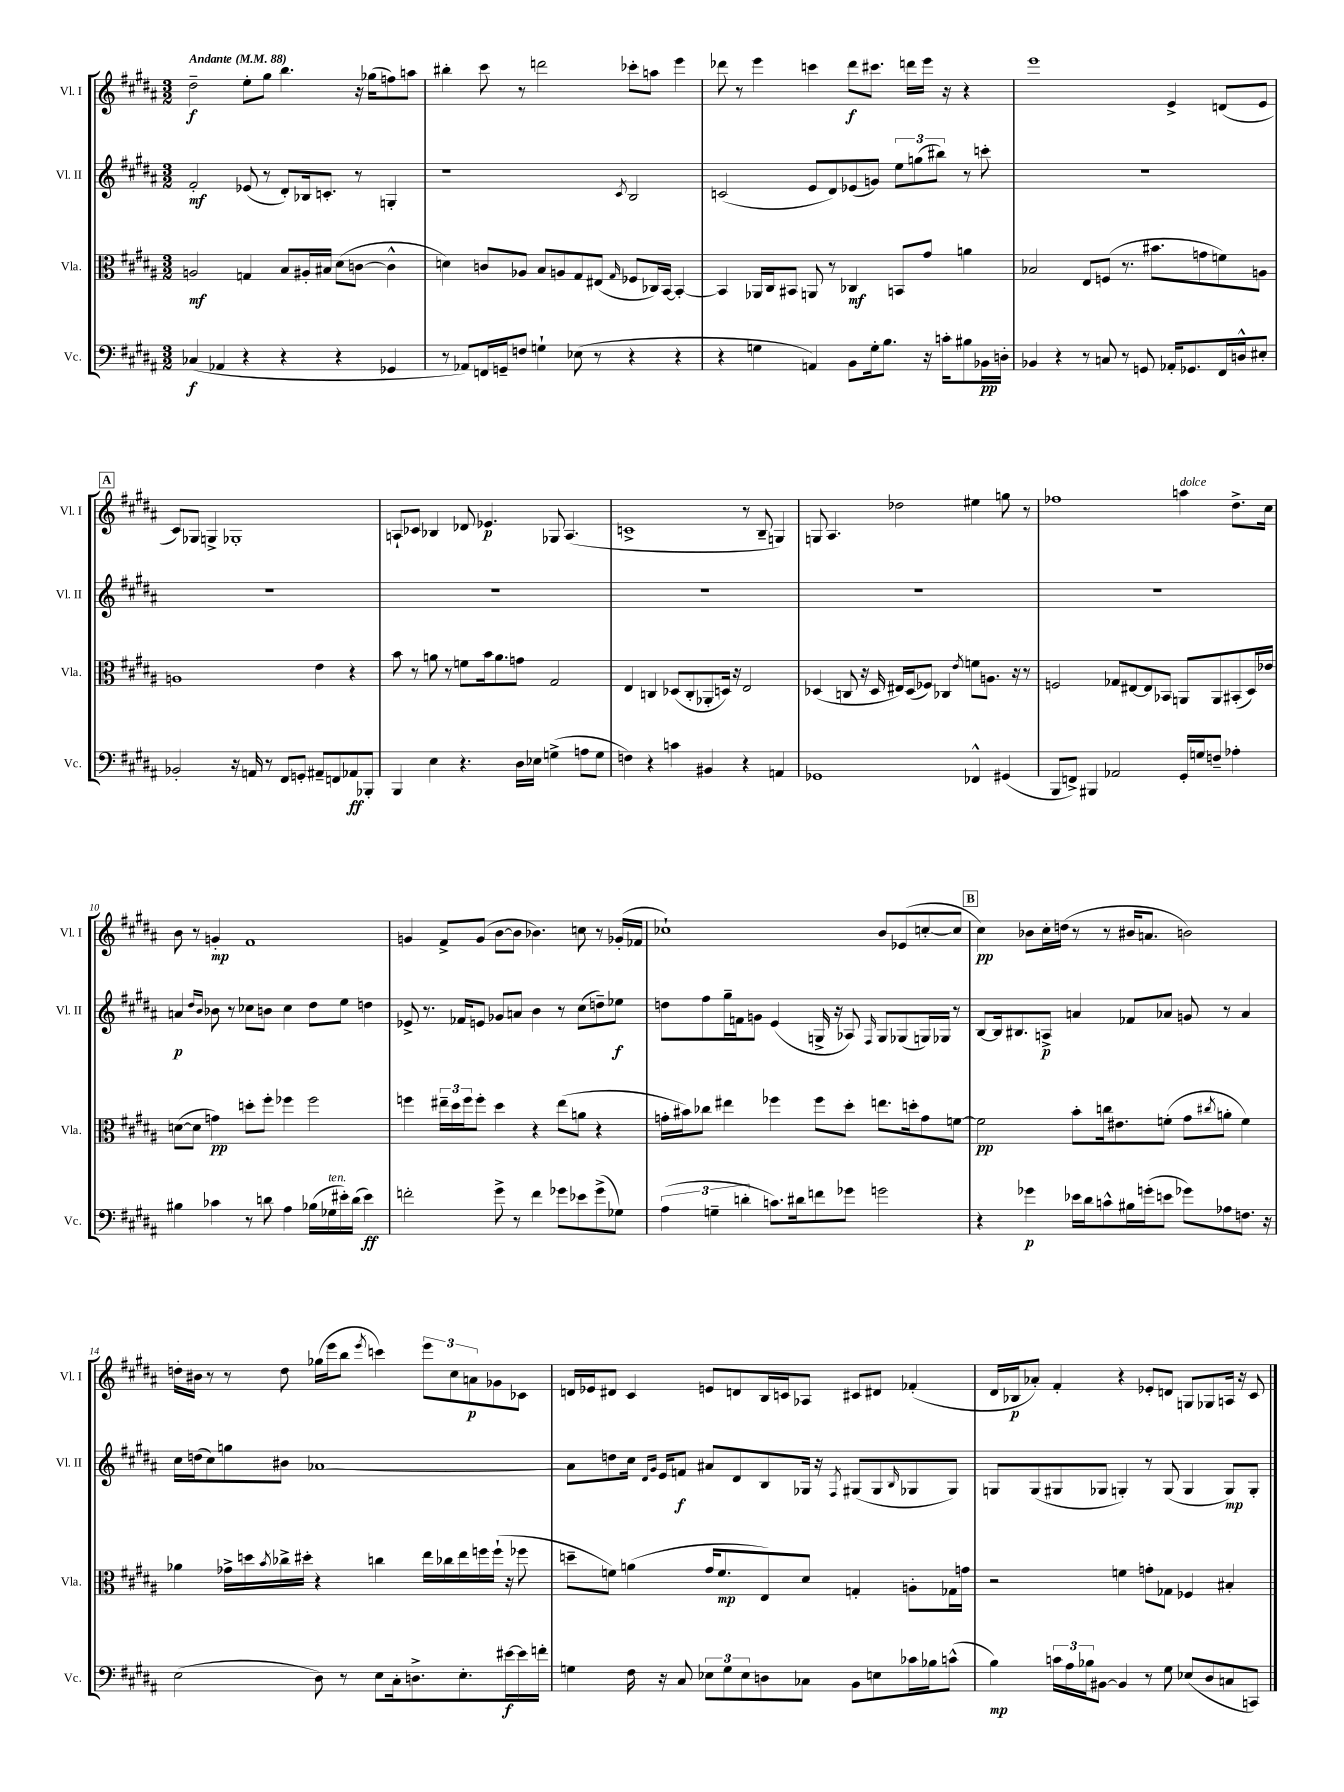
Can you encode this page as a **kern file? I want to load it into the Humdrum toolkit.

**kern	**kern	**kern	**kern
*staff4	*staff3	*staff2	*staff1
*clefF4	*clefC3	*clefG2	*clefG2
*k[f#c#g#d#a#]	*k[f#c#g#d#a#]	*k[f#c#g#d#a#]	*k[f#c#g#d#a#]
*M3/2	*M3/2	*M3/2	*M3/2
*MM88	*MM88	*MM88	*MM88
(4C-	2A	2f#'	2dd#~
4AA-	.	.	.
4r	4G	(8e-	8ee'
.	.	8r	8gg#
4r	8B	8d#')	4.bb
.	16A#'	16B-	.
.	16B#	8.c'	.
4r	(8d#	.	.
.	[8c	8r	16r
.	.	.	(16gg-
4GG-	4c^^]	4G'	8ff)
.	.	.	8aa
=	=	=	=
8r	4d)	1r	4bb#'
8AA-)	.	.	.
16FF	8c	.	8ccc#
16GG~	.	.	.
8F	8A-	.	8r
4G`	8B	.	2ddd
.	8A	.	.
(8E-	8G#	.	.
8r	(8E#	.	.
.	16qqG#	8qc#	.
4r	8F-	2B	8ccc-'
.	16C-)	.	8aa
.	[16BB	.	.
4r	4BB'_	.	4eee
=	=	=	=
4r	4BB]	(2c	8ddd-
.	.	.	8r
4G	16AA-	.	4eee
.	16C#	.	.
.	8BB#	.	.
4AA)	8AA	8e	4ccc
.	8r	8d#)	.
8BB	4C-	(8e-	8ddd-
16G'	.	8g)	8.ccc#
8.B	.	.	.
.	8BB	12ee	.
.	.	.	16ddd
.	.	(12gg	.
16r	8g#	.	16eee
.	.	12bb#)	.
16c'	.	.	16r
8B#	4a	8r	4r
16BB-	.	8ccc'	.
16D'	.	.	.
=	=	=	=
4BB-	2B-	1.r	1eee
4r	.	.	.
8r	8E	.	.
8C	(8F	.	.
8r	8.r	.	.
8GG	.	.	.
.	8.b#	.	.
16AA-'	.	.	4e^
8.GG-	.	.	.
.	8g	.	.
16FF#	8f)	.	(8d
16D^^	.	.	.
8E#'	8A	.	8e
=	=	=	=
2BB-'	1A	1.r	8c#)
.	.	.	8G-
.	.	.	4G^
16r	.	.	1G-'
16AA	.	.	.
8r	.	.	.
8FF#	.	.	.
8GG'	.	.	.
8AA#~	4e	.	.
8FF	.	.	.
8AA-	4r	.	.
8BBB-'	.	.	.
=	=	=	=
4BBB	8b	1.r	8A`
.	8r	.	8c-
4E	8a	.	4B-
.	8r	.	.
4.r	8f	.	8d-
.	16b	.	4.e-
.	8.a	.	.
16D#	8g	.	.
16E-	.	.	.
(4G^	2G#	.	8G-
.	.	.	(4.A
8A	.	.	.
8G	.	.	.
=	=	=	=
4F)	4E	1.r	1c^
4r	4C	.	.
4c	(8D-	.	.
.	8C'	.	.
4BB#	8AA-'	.	.
.	16D)	.	.
.	16r	.	.
4r	2E	.	8r
.	.	.	8B~
4AA	.	.	4G)
=	=	=	=
1GG-	(4D-	1.r	8G
.	.	.	4.A#
.	8C	.	.
.	16r	.	.
.	16D-	.	.
.	16E#)	.	2dd-
.	(16D-	.	.
.	8F-)	.	.
.	4C-	.	.
.	8qe	.	.
4FF-^^	8f	.	4ee#
.	8.A	.	.
(4GG#	.	.	8gg
.	16r	.	.
.	8r	.	8r
=	=	=	=
8BBB	2F	1.r	1ff-
8FF^)	.	.	.
4BBB#	.	.	.
2AA-	8G-	.	.
.	[8E#	.	.
.	8E#]	.	.
.	8BB-	.	.
16GG#'	8AA	.	4aa
16G	.	.	.
8F~	8AA	.	.
4A-'	(8BB#'	.	8.dd#^
.	16D#)	.	.
.	16e-	.	16cc#
=	=	=	=
4B#	([8d	4a	8b
.	8d]	.	8r
.	.	16qqdd#	.
.	.	16qqb	.
4c-	4g)	8b-	4g'
.	.	8r	.
8r	8dd'	8cc-	1f#
8d	8ff#'	8b	.
4A#	4ff-	4cc-	.
(16B-	2ff-	8dd#	.
16G-	.	.	.
16e#')	.	8ee	.
(16d	.	.	.
4e#)	.	4dd	.
=	=	=	=
2f'	4ff	8e-^	4g
.	.	8.r	.
.	24ee#~	.	8f#^
.	24dd#	.	.
.	.	16f-	.
.	24ff	.	.
.	8ff'	8e	(8g
8g#^	4dd#	8g-	[8b
8r	.	8a	8b]
4f	4r	4b	4.b-)
8g-	(8ee#	8r	.
8e-	8a	(8cc#	8cc
(8g-^	4r	8dd~)	8r
8G-)	.	8ee-	(16g-'
.	.	.	16f-
=	=	=	=
(6A#	16g'	8dd	1cc-`)
.	16b#)	.	.
.	8cc-	8ff#	.
6G~	.	.	.
.	4ee#	16gg#~	.
.	.	16f	.
6d'	.	.	.
.	.	8g	.
8.c)	4ff-	(4e	.
16d#	.	.	.
8f	8ff-	16G^	.
.	.	16r	.
8g-	8dd#'	8A-)	.
.	.	16qqF#	.
2g	8.ee	8G	8b
.	.	(8G-	(8e-
.	16dd'	.	.
.	8g	16G)	[8cc'
.	.	16G-	.
.	[8f	8r	8cc]
=	=	=	=
4r	2f]	[8B	4cc#)
.	.	16B]	.
.	.	8.B#	.
4g-	.	.	8b-
.	.	8A^	16cc#'
.	.	.	(16dd
16e-	8b'	4a	8r
16d#	.	.	.
8c^^	16cc	.	8r
.	8.e#	.	.
16B#	.	8f-	16b#
(16g'	.	.	8.a
8e	(8f'	8a-	.
8g-)	8g#	8g	2b)
.	8qcc#	.	.
8A-	8a'	8r	.
8.F	4f)	4a-	.
16r	.	.	.
=	=	=	=
(2E	4a-	16cc#	16dd'
.	.	(16dd	16b#
.	.	8cc#)	8r
.	16g-^	8gg	8r
.	16dd	.	.
.	8qb	.	.
.	16cc-^	8b#	8dd
.	16dd#'	.	.
8D#)	4r	[1a-	(16gg-
.	.	.	16eee
8r	.	.	8bb
.	.	.	8qeee
8E	4cc	.	4ccc)
16C#'	.	.	.
8.D^	.	.	.
.	16ee	.	12eee
.	16cc-	.	.
.	.	.	12cc#
8.E'	16ee	.	.
.	.	.	12a
.	16ff	.	.
.	(16ff`	.	8g-
[16e#	16r	.	.
16e#]	8ff-	.	8c-
16f'	.	.	.
=	=	=	=
4G	8dd~	8a-]	16d
.	.	.	16e-
.	8f)	8dd	8d#
16F#	(4a	16cc#	4c#
.	.	16qqd#	.
.	.	16qqg#	.
16r	.	16e	.
8C#	.	8f	.
12E-	16g#	8a#	8e
.	8.f	.	.
12G	.	.	.
.	.	8d#	8d
12E-	.	.	.
8D	8E)	8B	16B
.	.	.	16c
8C-	8d#	16G-	8A-
.	.	16r	.
.	.	8qF#	.
8BB	4G'	(8G#	8c#
8E	.	8G#	8d#
.	.	16qqB	.
16c-	8A'	8G-	(4f-'
16B-	.	.	.
(8c^^	16G-	8G-)	.
.	16g	.	.
=	=	=	=
4B)	2r	8G	16d#
.	.	.	16B-
.	.	(8G	8a-')
24c	.	8G#	4f#'
24A#	.	.	.
24B-	.	.	.
[8BB#	.	8G-	.
4BB#]	4f	4G')	4r
8r	8g'	8r	8e-'
8G#	8G-	(8G	8d
(8E-	4F-	4G	8G
8D#	.	.	8G-
8C	4B#'	8G)	16A
.	.	.	16r
8CC)	.	8G'	8c#
==	==	==	==
*-	*-	*-	*-
